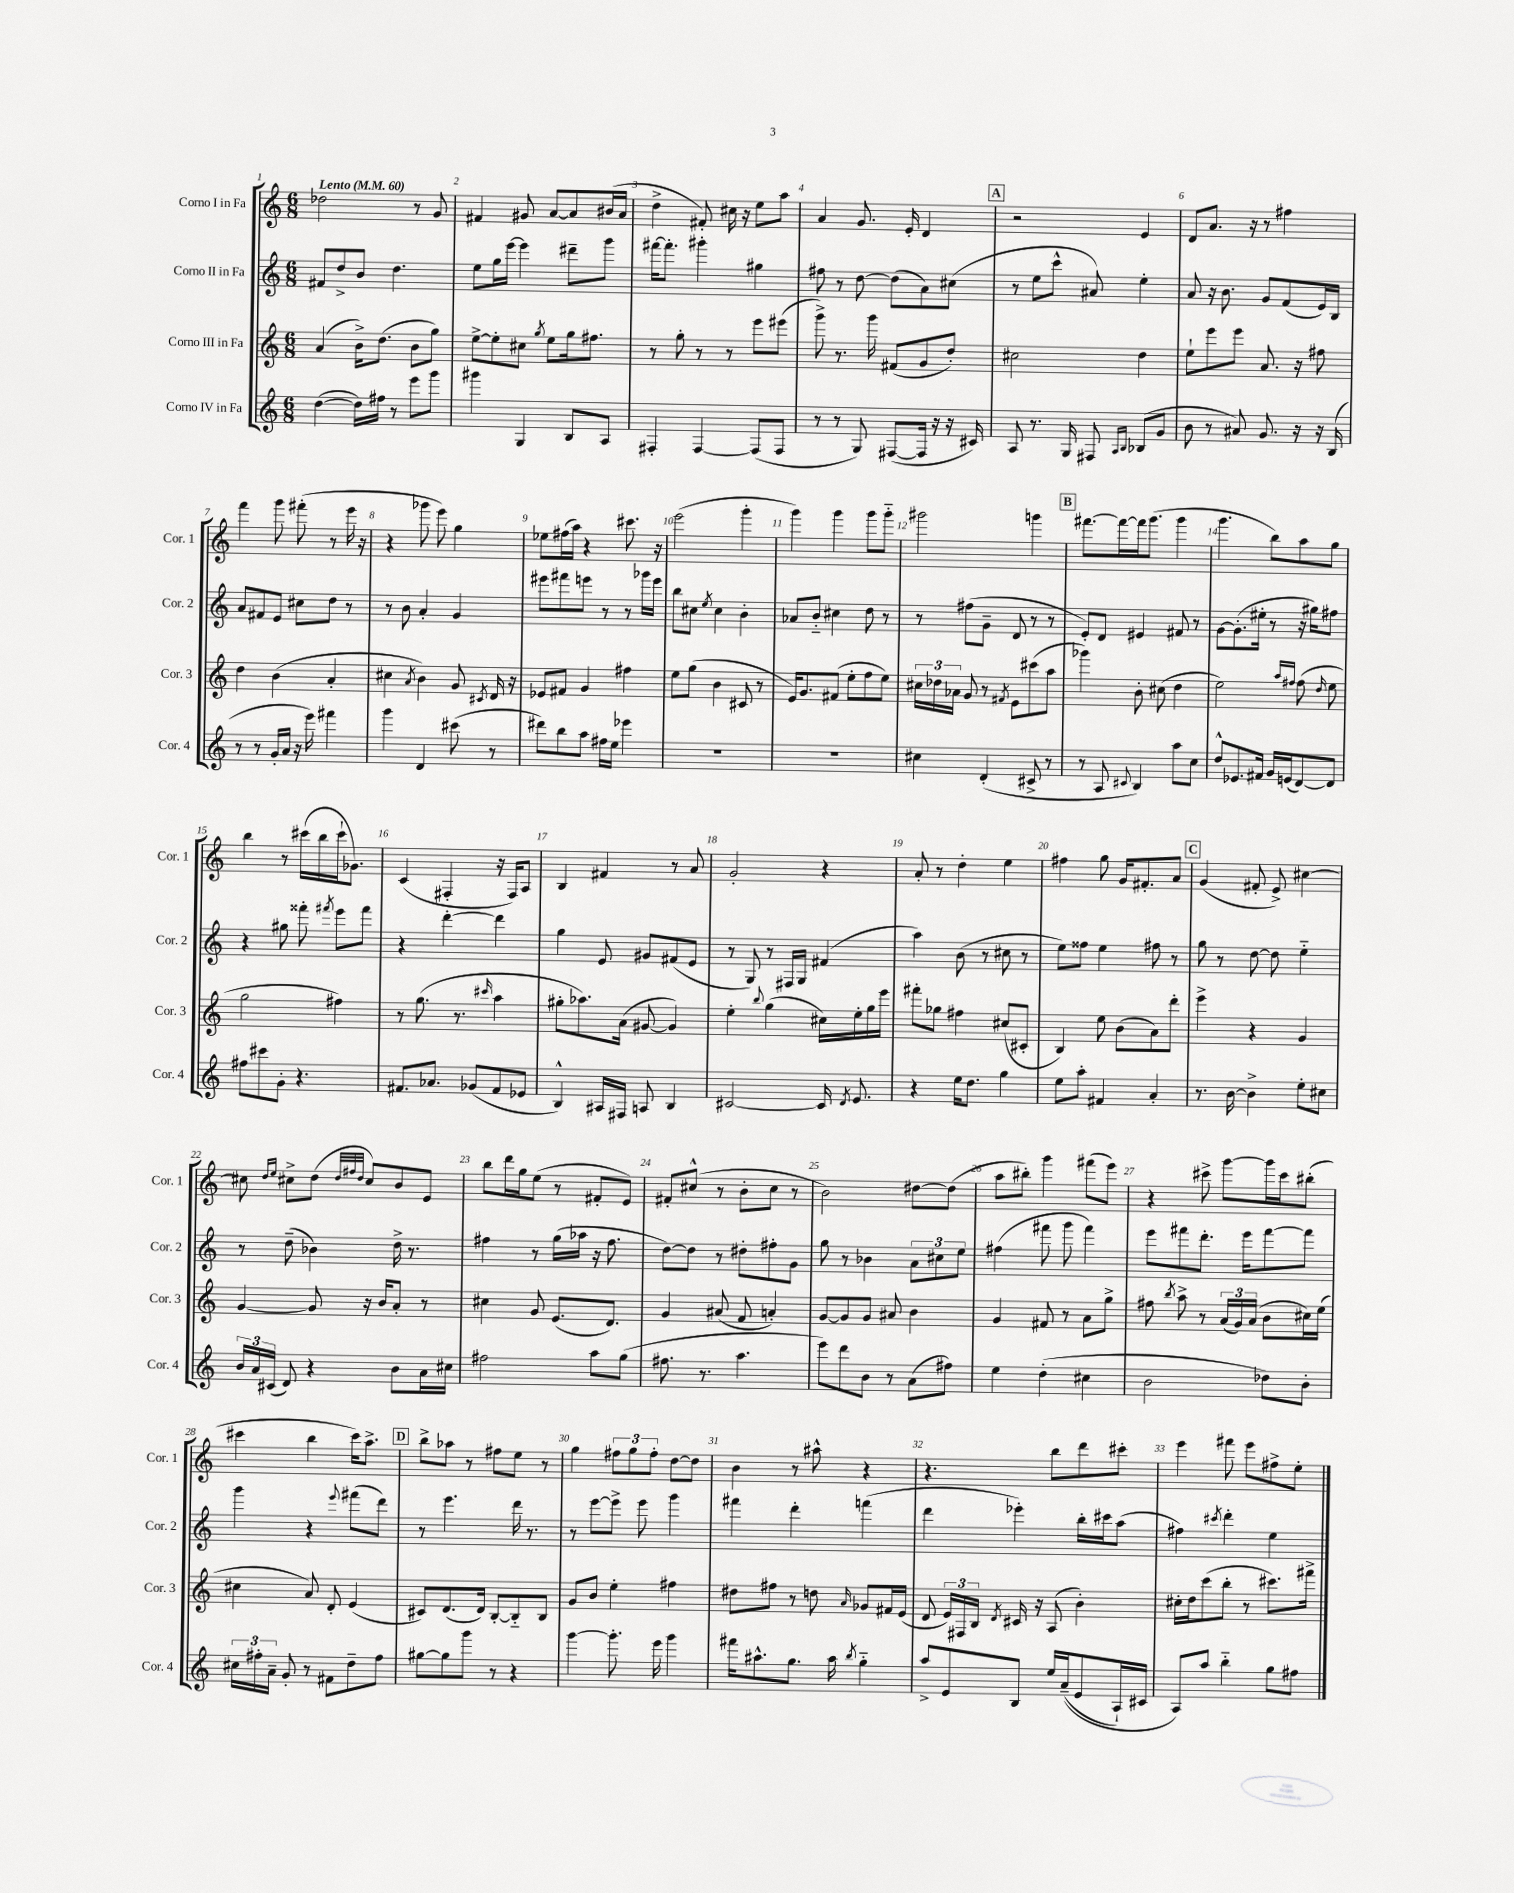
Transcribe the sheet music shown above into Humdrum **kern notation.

**kern	**kern	**kern	**kern
*staff4	*staff3	*staff2	*staff1
*clefG2	*clefG2	*clefG2	*clefG2
*k[]	*k[]	*k[]	*k[]
*M6/8	*M6/8	*M6/8	*M6/8
*MM60	*MM60	*MM60	*MM60
([4dd	(4a	8f#	2dd-
.	.	8dd^	.
16dd])	16b^)	8b	.
16ff#	(8.dd	.	.
8r	.	4.dd	.
8eee	8b	.	8r
8ggg	8gg)	.	8g
=	=	=	=
4ggg#	[8ee^	8ee	4f#
.	8ee']	16gg	.
.	.	[16eee	.
4G	8cc#	4eee]	8g#
.	8qgg	.	.
.	8ee	.	[8a
8B	16gg	8ddd#~	8a]
.	8.ff#	.	.
8A	.	8ggg	(16b#
.	.	.	16a
=	=	=	=
4F#'	8r	[16fff#	4dd^
.	.	8.fff#']	.
.	8gg'	.	.
[4F#	8r	4ggg#'	8f#')
.	8r	.	16cc#
.	.	.	16r
(8F#]	8eee	4gg#	8ee
8F#	(8eee#	.	8aa
=	=	=	=
8r	8ggg^)	8ff#	4a
8r	8.r	8r	.
8G)	.	[8dd	8.g
.	16ggg	.	.
([8F#	(8f#	(8dd]	.
.	.	.	16e'
16F#]	8g	8a)	4d
16r	.	.	.
16r	8dd')	(8cc#	.
16c#)	.	.	.
=	=	=	=
8A	2cc#	8r	2r
8.r	.	8ee	.
.	.	8ccc^^	.
16G	.	.	.
8F#	.	8a#)	.
16qqA	.	.	.
16qqB	.	.	.
(8B-	4dd	4ee'	4e
8g	.	.	.
=	=	=	=
8b	8ee`	8a	8d
8r	8eee	16r	8.a
.	.	8.b	.
8a#)	8eee	.	.
.	.	.	16r
8.g	8.a	8g	8r
.	.	(8f	4ff#
16r	16r	.	.
16r	8ff#	16e)	.
(16B	.	16B	.
=	=	=	=
8r	4dd	8a	4fff
8r	.	8f#	.
16g'	(4b	8e	8ggg
16a	.	.	.
16r	.	8cc#	(8fff#'
16eee)	.	.	.
4fff#	4a'	8dd	8r
.	.	8r	16eee
.	.	.	16r
=	=	=	=
4ggg	4cc#	8r	4r
.	.	8b	.
.	8qa	.	.
4d	4b)	4a'	8ggg-
.	.	.	8eee)
(8ccc#	8g	4g	4gg
.	8qc#	.	.
8r	16d	.	.
.	16r	.	.
=	=	=	=
8ddd#)	8e-	8eee#	8ee-
8bb	8f#	8fff#	(16ff#
.	.	.	16aa)
8aa	4g	8eee	4r
16ff#	.	8r	.
16ee	.	.	.
4eee-	4ff#	8r	8.ccc#
.	.	16ggg-	.
.	.	16eee	16r
=	=	=	=
2.r	8ee	8bb	(2eee
.	(8gg	8cc#	.
.	.	8qee	.
.	4b	4cc#	.
.	8c#	4b'	4ggg'
.	8r	.	.
=	=	=	=
2.r	16e)	8a-	4ggg)
.	8.g	.	.
.	.	8b'~	.
.	(8f#	4cc#	4ggg
.	8ee'	.	.
.	8ff	8dd	8ggg
.	8ee)	8r	8ggg'~
=	=	=	=
4cc#	24cc#	8r	2ggg#
.	24dd-	.	.
.	24a-	.	.
.	8g	(8ff#	.
(4d'	8r	8g~	.
.	8qf#	.	.
.	8e	8d	.
8c#^	(8ccc#	8r	4ggg
8r	8aa	8r	.
=	=	=	=
8r	4ggg-)	8e')	[8.fff#
8A	.	8d	.
.	.	.	16fff#_
8qqc#	.	.	.
4B)	8b'	4e#	16fff#]
.	.	.	(8.ggg
.	(8cc#	.	.
8aa	4dd	8f#	4ggg
8cc	.	8r	.
=	=	=	=
8dd^^	2ee)	[8g	4.ggg
8.e-	.	(8.g']	.
16f#	.	16ee#'	.
16g	.	8r	8bb)
(16e	.	.	.
.	16qqaa	.	.
.	16qqff#	.	.
[8d)	(8ff#	16r	8aa
.	.	16gg#)	.
.	16qqdd	.	.
8d]	8ee	8ff#	8gg
=	=	=	=
8ff#	2gg	4r	4bb
8ccc#	.	.	.
8g'	.	8gg#	8r
4.r	.	8fff##'	(16ccc#
.	.	.	16bb
.	.	8qfff#	.
.	4ff#)	8eee	16ccc#`
.	.	.	8.g-)
.	.	8fff#	.
=	=	=	=
8.f#	8r	4r	(4c
.	(8.gg	.	.
8.a-	.	.	.
.	.	[4ddd'	4F#'
.	8.r	.	.
(8g-	.	.	.
.	16qqccc#	.	.
8f#	4aa	4ddd]	16r
.	.	.	16F#)
8e-	.	.	8A
=	=	=	=
4B^^)	8gg#'	4gg	4B
.	8.aa-)	.	.
16A#	.	8e	4f#
16F#	(16a	.	.
8A	[8g#	8g#	.
4B	4g#])	(8f#	8r
.	.	8e	8a
=	=	=	=
[2c#	4ee'	8r	2g'
.	.	8G)	.
.	8qqbb	.	.
.	(4gg	8r	.
.	.	16F#	.
.	.	16G	.
16c#]	16cc#)	(4f#	4r
8qd	.	.	.
8.e	16ee'	.	.
.	16gg	.	.
.	16eee	.	.
=	=	=	=
4r	8fff#'	4aa)	8a'
.	8gg-	.	8r
16ee	4ff#	(8b	4dd'
8.dd	.	.	.
.	.	8r	.
4gg	(8cc#	8cc#	4ee
.	8c#'	8r	.
=	=	=	=
8ee	4B)	8ee)	4ff#
8aa'	.	8ff##	.
4f#	8ee	4ee	8gg
.	(8b	.	16g
.	.	.	8.f#'
4a'	8a)	8ff#	.
.	8ddd'	8r	8a
=	=	=	=
8.r	4eee^	8gg	(4g
.	.	8r	.
[16b	.	.	.
4b^]	4r	[8dd	8f#'
.	.	8dd]	8e^)
8ee'	4g	4ee'~	[4cc#
8cc#	.	.	.
=	=	=	=
24b	[4g	8r	8cc#]
24a	.	.	.
(24c#	.	.	.
.	.	.	16qqdd
.	.	.	16qqee
8d)	.	(8dd~	8cc#^
4r	8g]	4b-)	(8dd
.	.	.	32qqdd
.	.	.	32qqff#
.	.	.	32qqdd
.	16r	.	8cc#)
.	16b	.	.
8b	8a'	16dd^	8b
.	.	8.r	.
16a	8r	.	8e
16cc#	.	.	.
=	=	=	=
2ff#	4cc#	4ff#	8bb
.	.	.	16ddd
.	.	.	16gg
.	8g	8r	(8ee
.	(8.e	(16gg	8r
.	.	16aa-	.
8aa	.	16r	8f#'
.	8.d)	8.ff#	.
(8gg	.	.	8e)
=	=	=	=
8.ff#	4g	[8dd)	8f#'
.	.	8dd]	(8cc#^^
8.r	.	.	.
.	(8a#	8r	8r
4.aa	8f	8dd#'	8b'
.	4a')	8ff#'	8cc#
.	.	8g	8r
=	=	=	=
8eee)	[8g	8gg	2b)
8ddd	8g]	8r	.
8b	8g	4b-	.
8r	8a#	.	.
(8a	4b	12a	[8dd#
.	.	12cc#	.
8ff#)	.	.	(8dd#]
.	.	12ee	.
=	=	=	=
4ee	4g	(4ff#	8aa
.	.	.	8bb#')
(4dd'	8f#	8fff#	4ggg
.	8r	8ggg	.
4cc#	8a	4fff#)	(8fff#
.	8gg^	.	8eee)
=	=	=	=
2b	8ff#	8eee	4r
.	8qbb	.	.
.	8aa^	8fff#	.
.	8r	8.ddd'	8ccc#^
.	(24a	.	[8ggg
.	24g)	.	.
.	.	16eee	.
.	(24a	.	.
8dd-)	8b	[8fff#	16ggg]
.	.	.	16ccc#
8b'	16cc#)	8fff#]	(8bb#'
.	(16ee	.	.
=	=	=	=
24cc#	4cc#	4ggg	4ccc#
24ff#'	.	.	.
24a~	.	.	.
8g'	.	.	.
8r	8a)	4r	4bb
8f#	8d'	.	.
.	.	8qqeee	.
8dd~	(4e	(8fff#	16ccc#)
.	.	.	8.aa^
8ff#	.	8ddd)	.
=	=	=	=
[8gg#	8c#)	8r	8bb^
8gg#]	(8.d	4.eee	8aa-
8ggg	.	.	8r
.	16d)	.	.
8r	[8B'	.	8ff#
4r	8B'~]	16ddd	8ee
.	.	8.r	.
.	8B	.	8r
=	=	=	=
[4ggg	8g	8r	4gg
.	8b	[8eee	.
8.ggg']	4ee'	8eee^]	12ff#
.	.	.	12gg
.	.	8eee	.
.	.	.	12ff#'
16eee	.	.	.
4ggg	4ff#	4ggg	[8dd
.	.	.	8dd]
=	=	=	=
16fff#	8dd#	4fff#	4b
8.aa#^^	.	.	.
.	8ff#	.	.
8.gg	8r	4ddd'	8r
.	8dd	.	8aa#^^
16aa#	.	.	.
8qbb	16qqa	.	.
4gg'~	8g-	(4fff	4r
.	16f#	.	.
.	(16e	.	.
=	=	=	=
8aa^	8d	4ddd	4.r
8e	24e)	.	.
.	24F#	.	.
.	24B	.	.
.	8qd	.	.
8B	16c#	4eee-')	.
.	16r	.	.
16ee	(8A	.	8bb
&((16a~	.	.	.
8e	4b')	16bb'	8ddd
.	.	16ccc#	.
16A`)	.	(8aa	8ccc#'
16c#	.	.	.
=	=	=	=
8A&)	16cc#'	4ff#)	4eee
.	16dd	.	.
8aa	(8ccc	.	.
.	.	8qccc#	.
4bb'~	8bb'	4ddd'	8fff#
.	8r	.	8eee
8gg	8.ccc#)	4ee	8ff#^
8ff#	.	.	8ee'
.	16fff#^	.	.
==	==	==	==
*-	*-	*-	*-
